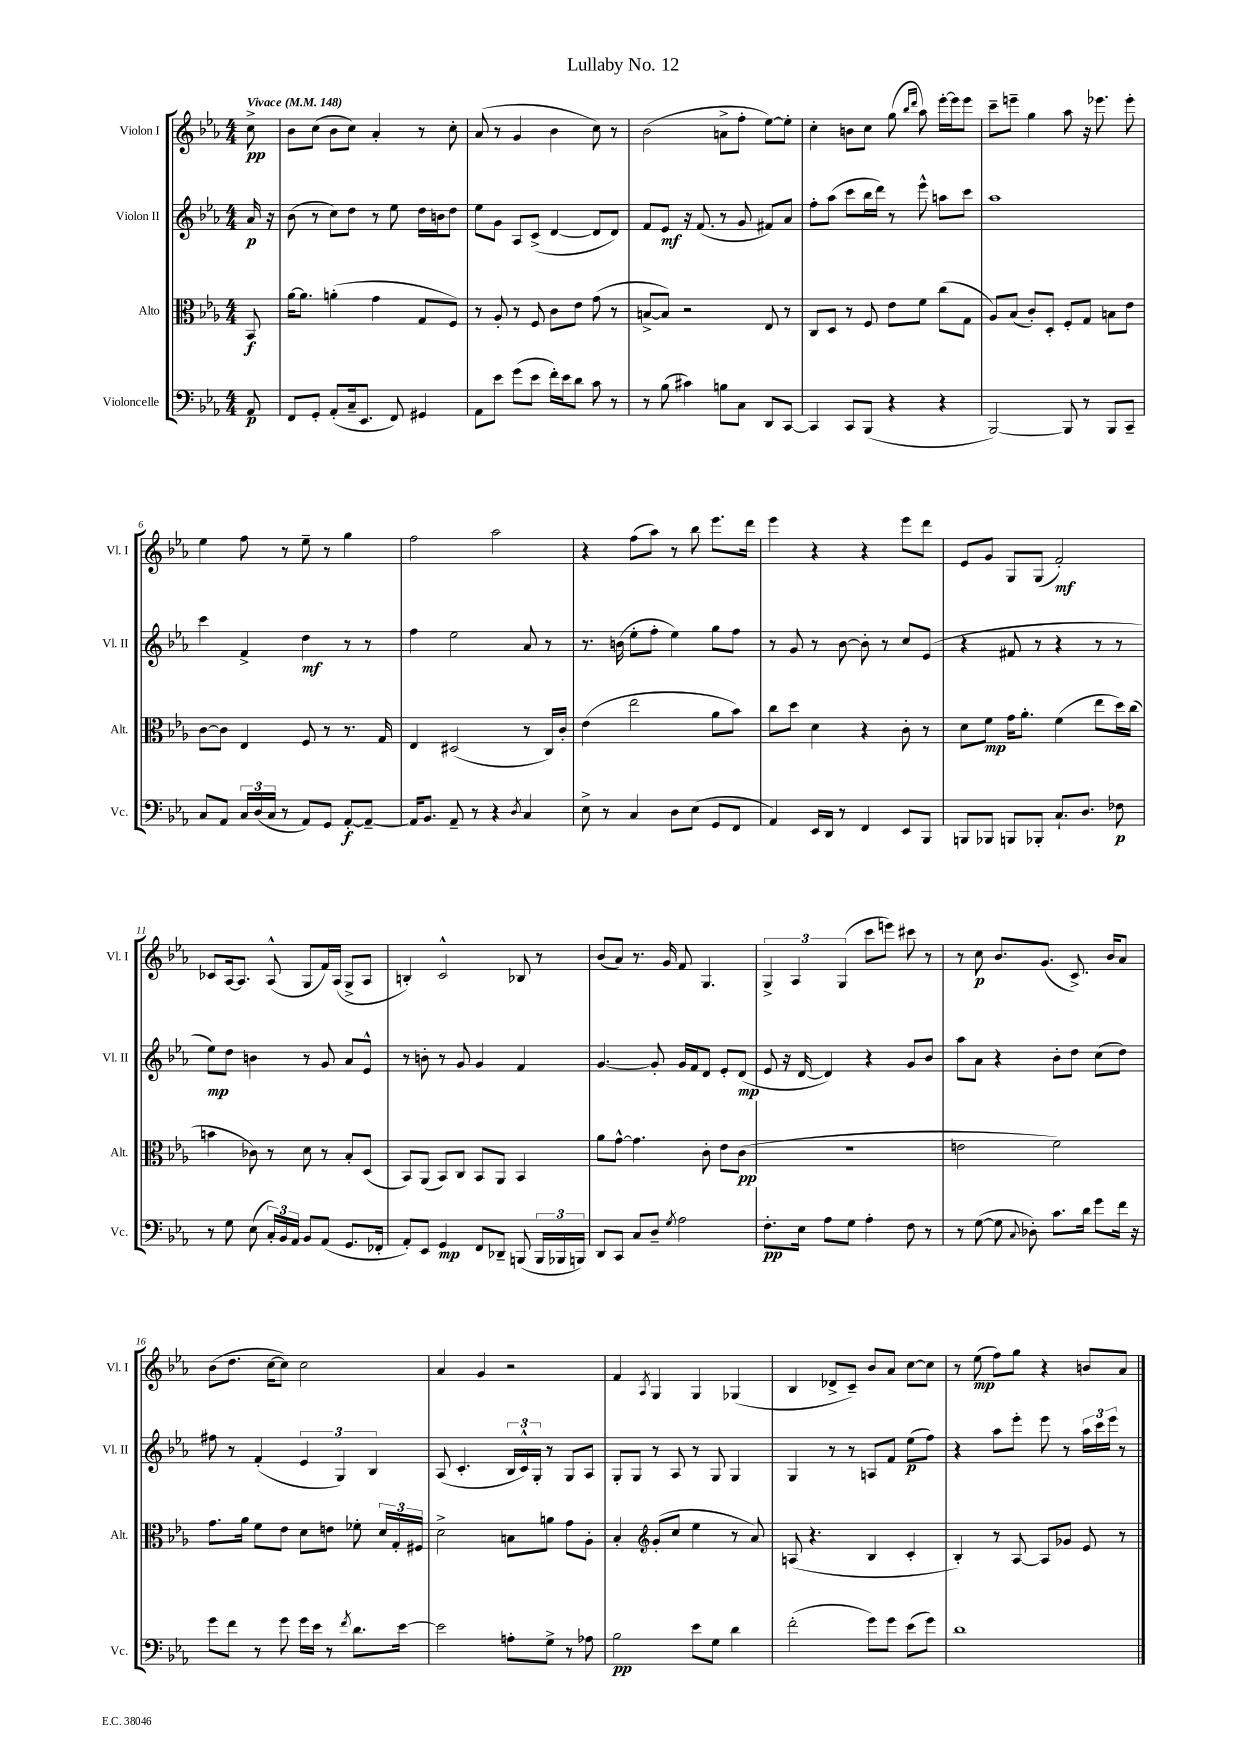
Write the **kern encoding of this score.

**kern	**dynam	**kern	**dynam	**kern	**dynam	**kern	**dynam
*part4	*part4	*part3	*part3	*part2	*part2	*part1	*part1
*staff4	*staff4	*staff3	*staff3	*staff2	*staff2	*staff1	*staff1
*I"Violoncelle	*	*I"Alto	*	*I"Violon II	*	*I"Violon I	*
*I'Vc.	*	*I'Alt.	*	*I'Vl. II	*	*I'Vl. I	*
*clefF4	*	*clefC3	*	*clefG2	*	*clefG2	*
*k[b-e-a-]	*	*k[b-e-a-]	*	*k[b-e-a-]	*	*k[b-e-a-]	*
*M4/4	*	*M4/4	*	*M4/4	*	*M4/4	*
*MM148	*	*MM148	*	*MM148	*	*MM148	*
=	=	=	=	=	=	=	=
!	!	!	!	!	!	!LO:TX:a:B:t=Vivace	!
8AA-/	p	8BB-/	f	16a-/	p	8cc^\	pp
.	.	.	.	16r	.	.	.
=1	=1	=1	=1	=1	=1	=1	=1
8FF/L	.	[16a-\KL	.	(8b-\	.	8b-\L	.
.	.	8.a-\J]	.	.	.	.	.
8GG'/J	.	.	.	8r	.	(8cc\J	.
(8AA-'/L	.	(4an'\	.	8cc\L)	.	8b-\L	.
16C~/k	.	.	.	8dd\J	.	8cc\J)	.
8.EE-/J	.	.	.	.	.	.	.
.	.	4g\	.	8r	.	4a-'/	.
8FF/)	.	.	.	8ee-\	.	.	.
4GG#X/	.	8G/L	.	16dd\LL	.	8r	.
.	.	.	.	16bn\J	.	.	.
.	.	8F/J)	.	8dd\J	.	8cc'\	.
=2	=2	=2	=2	=2	=2	=2	=2
8AA-\L	.	8r	.	8ee-\L	.	(8a-/	.
8e-\J	.	8A-'/	.	8g\J	.	8r	.
(8g\L	.	8r	.	8A-/L	.	4g/	.
8e-\J	.	8F/	.	(8c^/J	.	.	.
16f'\LL)	.	8c\L	.	[4d/	.	4b-\	.
16e-\J	.	.	.	.	.	.	.
8d\J	.	8e-\J	.	.	.	.	.
8c\	.	(8g\	.	8d/L]	.	8cc\)	.
8r	.	8r	.	8d/J)	.	8r	.
=3	=3	=3	=3	=3	=3	=3	=3
8r	.	[8Bn^/L	.	8f/L	.	(2b-\	.
(8B-\	.	8B/J])	.	8e-/J	mf	.	.
4c#X\)	.	2r	.	16r	.	.	.
.	.	.	.	(8.f/	.	.	.
8Bn\L	.	.	.	8r	.	8an^\L	.
8C\J	.	.	.	8g/	.	8ff'\J	.
8DD/L	.	8E-/	.	8f#X/L)	.	[8ee-\L)	.
[8CC/J	.	8r	.	8a-/J	.	8ee-'\J]	.
=4	=4	=4	=4	=4	=4	=4	=4
4CC/]	.	8C/L	.	8ff'\L	.	4cc'\	.
.	.	8D/J	.	(8aa-\J	.	.	.
8CC/L	.	8r	.	8ccc\L	.	8bn\L	.
(8BBB-/J	.	8F/	.	16bb-\L	.	8cc\J	.
.	.	.	.	16ddd\JJ)	.	.	.
4r	.	8e-\L	.	8r	.	(8gg\	.
.	.	.	.	.	.	16qqbb-/LL	.
.	.	.	.	.	.	16qqddd/JJ	.
.	.	8f\J	.	8eee-^^\	.	8aa-\)	.
4r	.	(8cc\L	.	8aan\L	.	[16eee-'\LL	.
.	.	.	.	.	.	16eee-\J]	.
.	.	8G\J	.	8ccc\J	.	8eee-\J	.
=5	=5	=5	=5	=5	=5	=5	=5
[2BBB-/)	.	8A-/L)	.	1aa-	.	8ccc~\L	.
.	.	(8B-/J	.	.	.	8eeen~\J	.
.	.	8c'/L)	.	.	.	4gg\	.
.	.	8D'/J	.	.	.	.	.
8BBB-/]	.	8F'/L	.	.	.	8aa-\	.
8r	.	8G/J	.	.	.	16r	.
.	.	.	.	.	.	8.eee-X\	.
8BBB-/L	.	8Bn\L	.	.	.	.	.
8CC~/J	.	8e-\J	.	.	.	8eee-'\	.
!!LO:LB:g=z
=6	=6	=6	=6	=6	=6	=6	=6
8C/L	.	[8c\L	.	4ccc\	.	4ee-\	.
8AA-/J	.	8c\J]	.	.	.	.	.
24C/LL	.	4E-/	.	4f^/	.	8ff\	.
(24D/	.	.	.	.	.	.	.
24C/JJ	.	.	.	.	.	.	.
8r	.	.	.	.	.	8r	.
8AA-/L)	.	8F/	.	4dd\	mf	8ee-~\	.
8GG/J	.	8r	.	.	.	8r	.
[8AA-'/L	f	8.r	.	8r	.	4gg\	.
8AA-~/J_	.	.	.	8r	.	.	.
.	.	16G/	.	.	.	.	.
=7	=7	=7	=7	=7	=7	=7	=7
16AA-/KL]	.	4E-/	.	4ff\	.	2ff\	.
8.BB-/J	.	.	.	.	.	.	.
8AA-~/	.	(2D#X/	.	2ee-\	.	.	.
8r	.	.	.	.	.	.	.
4r	.	.	.	.	.	2aa-\	.
8qD/	.	.	.	.	.	.	.
4C/	.	8r	.	8a-/	.	.	.
.	.	16C/LL)	.	8r	.	.	.
.	.	16c'/JJ	.	.	.	.	.
=8	=8	=8	=8	=8	=8	=8	=8
8E-^\	.	(4e-\	.	8.r	.	4r	.
8r	.	.	.	.	.	.	.
.	.	.	.	(16bn\	.	.	.
4C/	.	2ee-\	.	8ee-'\L	.	(8ff\L	.
.	.	.	.	8ff'\J	.	8aa-\J)	.
8D\L	.	.	.	4ee-\)	.	8r	.
(8E-\J	.	.	.	.	.	8bb-\	.
8GG/L	.	8a-\L	.	8gg\L	.	8.eee-\L	.
8FF/J	.	8b-\J)	.	8ff\J	.	.	.
.	.	.	.	.	.	16ddd\Jk	.
=9	=9	=9	=9	=9	=9	=9	=9
4AA-/)	.	8cc\L	.	8r	.	4eee-\	.
.	.	8dd\J	.	8g/	.	.	.
16EE-/LL	.	4d\	.	8r	.	4r	.
16DD/JJ	.	.	.	.	.	.	.
8r	.	.	.	[8b-\	.	.	.
4FF/	.	4r	.	8b-'\]	.	4r	.
.	.	.	.	8r	.	.	.
8EE-/L	.	8c'\	.	8cc/L	.	8eee-\L	.
8BBB-/J	.	8r	.	(8e-/J	.	8ddd\J	.
=10	=10	=10	=10	=10	=10	=10	=10
8BBBn/L	.	8d\L	.	4r	.	8e-/L	.
8BBB-X/J	.	8f\J	mp	.	.	8g/J	.
8BBBn/L	.	16g\KL	.	8f#X/	.	8G/L	.
.	.	8.a-'\J	.	.	.	.	.
8BBB-X'/J	.	.	.	8r	.	(8G/J	.
8.C`/L	.	(4f\	.	4r	.	2f'/)	mf
8.D/J	.	.	.	.	.	.	.
.	.	8ee-\L	.	8r	.	.	.
8F-X\	p	16dd\L)	.	8r	.	.	.
.	.	(16cc\JJ	.	.	.	.	.
!!LO:LB:g=z
=11	=11	=11	=11	=11	=11	=11	=11
8r	.	4bn\	.	8ee-\L)	mp	8c-X/L	.
8G\	.	.	.	8dd\J	.	[16A-/k	.
.	.	.	.	.	.	8.A-/J]	.
(8E-\	.	8c-X\)	.	4bn\	.	.	.
24C'/LL)	.	8r	.	.	.	(8A-^^/	.
24BB-/	.	.	.	.	.	.	.
24AA-/JJ	.	.	.	.	.	.	.
8BB-/L	.	8d\	.	8r	.	8G/L	.
(8AA-/J	.	8r	.	8g/	.	16f/L)	.
.	.	.	.	.	.	(16A-/JJ	.
8.GG/L	.	8B-'/L	.	8a-/L	.	8G^/L	.
.	.	(8D/J	.	8e-^^/J	.	8A-/J	.
16FF-X'/Jk	.	.	.	.	.	.	.
=12	=12	=12	=12	=12	=12	=12	=12
8AA-'/L)	.	8BB-/L)	.	8r	.	4Bn'/)	.
8EE-/J	.	(8AA-/J	.	8bn'\	.	.	.
4GG/	mp	8BB-/L)	.	8r	.	2c^^/	.
.	.	8C/J	.	8g/	.	.	.
8FF/L	.	8BB-/L	.	4g/	.	.	.
8DD-X~/J	.	8AA-/J	.	.	.	.	.
(8BBBn/	.	4BB-/	.	4f/	.	8B-X/	.
24BBB/LL	.	.	.	.	.	8r	.
24BBB-X/	.	.	.	.	.	.	.
24BBBn/JJ)	.	.	.	.	.	.	.
=13	=13	=13	=13	=13	=13	=13	=13
8DD/L	.	8a-\L	.	[4.g/	.	(8b-/L	.
8CC/J	.	[8g^^\J	.	.	.	8a-/J)	.
8C/L	.	4.g\]	.	.	.	8.r	.
8D~/J	.	.	.	8g'/]	.	.	.
.	.	.	.	.	.	16g/	.
8qG/	.	.	.	.	.	.	.
2A-\	.	.	.	16g/LL	.	8f/	.
.	.	.	.	16f/J	.	.	.
.	.	8c'\	.	8d/J	.	4.G/	.
.	.	8e-\L	.	8e-'/L	.	.	.
.	.	(8c\J	pp	(8d/J	mp	.	.
=14	=14	=14	=14	=14	=14	=14	=14
8.F'\L	pp	1r	.	8e-/	.	6G^/	.
.	.	.	.	16r	.	.	.
.	.	.	.	.	.	6A-/	.
16E-\Jk	.	.	.	[16d/	.	.	.
8A-\L	.	.	.	4d/])	.	.	.
.	.	.	.	.	.	(6G/	.
8G\J	.	.	.	.	.	.	.
4A-'\	.	.	.	4r	.	8ccc\L	.
.	.	.	.	.	.	8eeen\J)	.
8F\	.	.	.	8g/L	.	8ccc#X\	.
8r	.	.	.	8b-/J	.	8r	.
=15	=15	=15	=15	=15	=15	=15	=15
8r	.	2en\	.	8aa-\L	.	8r	.
([8G\	.	.	.	8a-\J	.	8cc\	p
8G\]	.	.	.	4r	.	8.b-/L	.
8qqC/	.	.	.	.	.	.	.
8D-X'\)	.	.	.	.	.	.	.
.	.	.	.	.	.	(8.g/J	.
8.c\L	.	2f\)	.	8b-'\L	.	.	.
.	.	.	.	8dd\J	.	8.c^/)	.
16d\Jk	.	.	.	.	.	.	.
8g\L	.	.	.	(8cc\L	.	.	.
.	.	.	.	.	.	16b-/KL	.
16f\Jk	.	.	.	8dd\J)	.	8a-/J	.
16r	.	.	.	.	.	.	.
!!LO:LB:g=z
=16	=16	=16	=16	=16	=16	=16	=16
8g\L	.	8.g\L	.	8ff#X\	.	(8b-\L	.
8f\J	.	.	.	8r	.	8.dd\J	.
.	.	16a-\Jk	.	.	.	.	.
8r	.	8f\L	.	(4f'/	.	.	.
.	.	.	.	.	.	[16cc\KL	.
8g\	.	8e-\J	.	.	.	8cc\J])	.
16g\LL	.	8d\L	.	6e-/	.	2cc\	.
16e-\JJ	.	.	.	.	.	.	.
8r	.	8en\J	.	.	.	.	.
.	.	.	.	6G/)	.	.	.
8qf/	.	.	.	.	.	.	.
8.d\L	.	8f-X'\	.	.	.	.	.
.	.	.	.	6B-/	.	.	.
.	.	24d/LL	.	.	.	.	.
.	.	24G'/	.	.	.	.	.
[16e-\Jk	.	.	.	.	.	.	.
.	.	24F#X/JJ	.	.	.	.	.
=17	=17	=17	=17	=17	=17	=17	=17
2e-\]	.	2d^\	.	(8A-/	.	4a-/	.
.	.	.	.	4.c'/	.	.	.
.	.	.	.	.	.	4g/	.
8An'\L	.	8Bn\L	.	24B-/LL	.	2r	.
.	.	.	.	24c^^/)	.	.	.
.	.	.	.	24G'/JJ	.	.	.
8G^\J	.	8an\J	.	8r	.	.	.
8r	.	8g\L	.	8G/L	.	.	.
8A-X\	.	8A-'\J	.	8A-/J	.	.	.
=18	=18	=18	=18	=18	=18	=18	=18
2B-\	pp	4B-'/	.	8G'/L	.	4f/	.
.	.	.	.	8G/J	.	.	.
*	*	*clefG2	*	*	*	*	*
.	.	.	.	.	.	8qA-/	.
.	.	(8g'/L	.	8r	.	4G/	.
.	.	8cc/J	.	8A-/	.	.	.
8e-\L	.	4ee-\	.	8r	.	4G/	.
8G\J	.	.	.	8G/	.	.	.
4d\	.	8r	.	4G/	.	(4G-X/	.
.	.	8a-/)	.	.	.	.	.
=19	=19	=19	=19	=19	=19	=19	=19
(2f'\	.	(8An/	.	4G/	.	4B-/	.
.	.	4.r	.	.	.	.	.
.	.	.	.	8r	.	8d-X^/L	.
.	.	.	.	8r	.	8c~/J)	.
8g\L)	.	4B-/	.	8An/L	.	8b-/L	.
8g\J	.	.	.	8f/J	.	8a-/J	.
(8e-\L	.	4c'/	.	(8ee-\L	p	[8cc\L	.
8g\J)	.	.	.	8ff\J)	.	8cc\J]	.
=20	=20	=20	=20	=20	=20	=20	=20
1d	.	4B-'/)	.	4r	.	8r	.
.	.	.	.	.	.	(8ee-\	mp
.	.	8r	.	8aa-\L	.	8ff\L)	.
.	.	[8A-/	.	8eee-'\J	.	8gg\J	.
.	.	8A-/L]	.	8eee-\	.	4r	.
.	.	8g-X/J	.	8r	.	.	.
.	.	8e-/	.	24aa-\LL	.	8bn/L	.
.	.	.	.	24ccc\	.	.	.
.	.	.	.	24eee-\JJ	.	.	.
.	.	8r	.	8r	.	8a-/J	.
==	==	==	==	==	==	==	==
*-	*-	*-	*-	*-	*-	*-	*-
